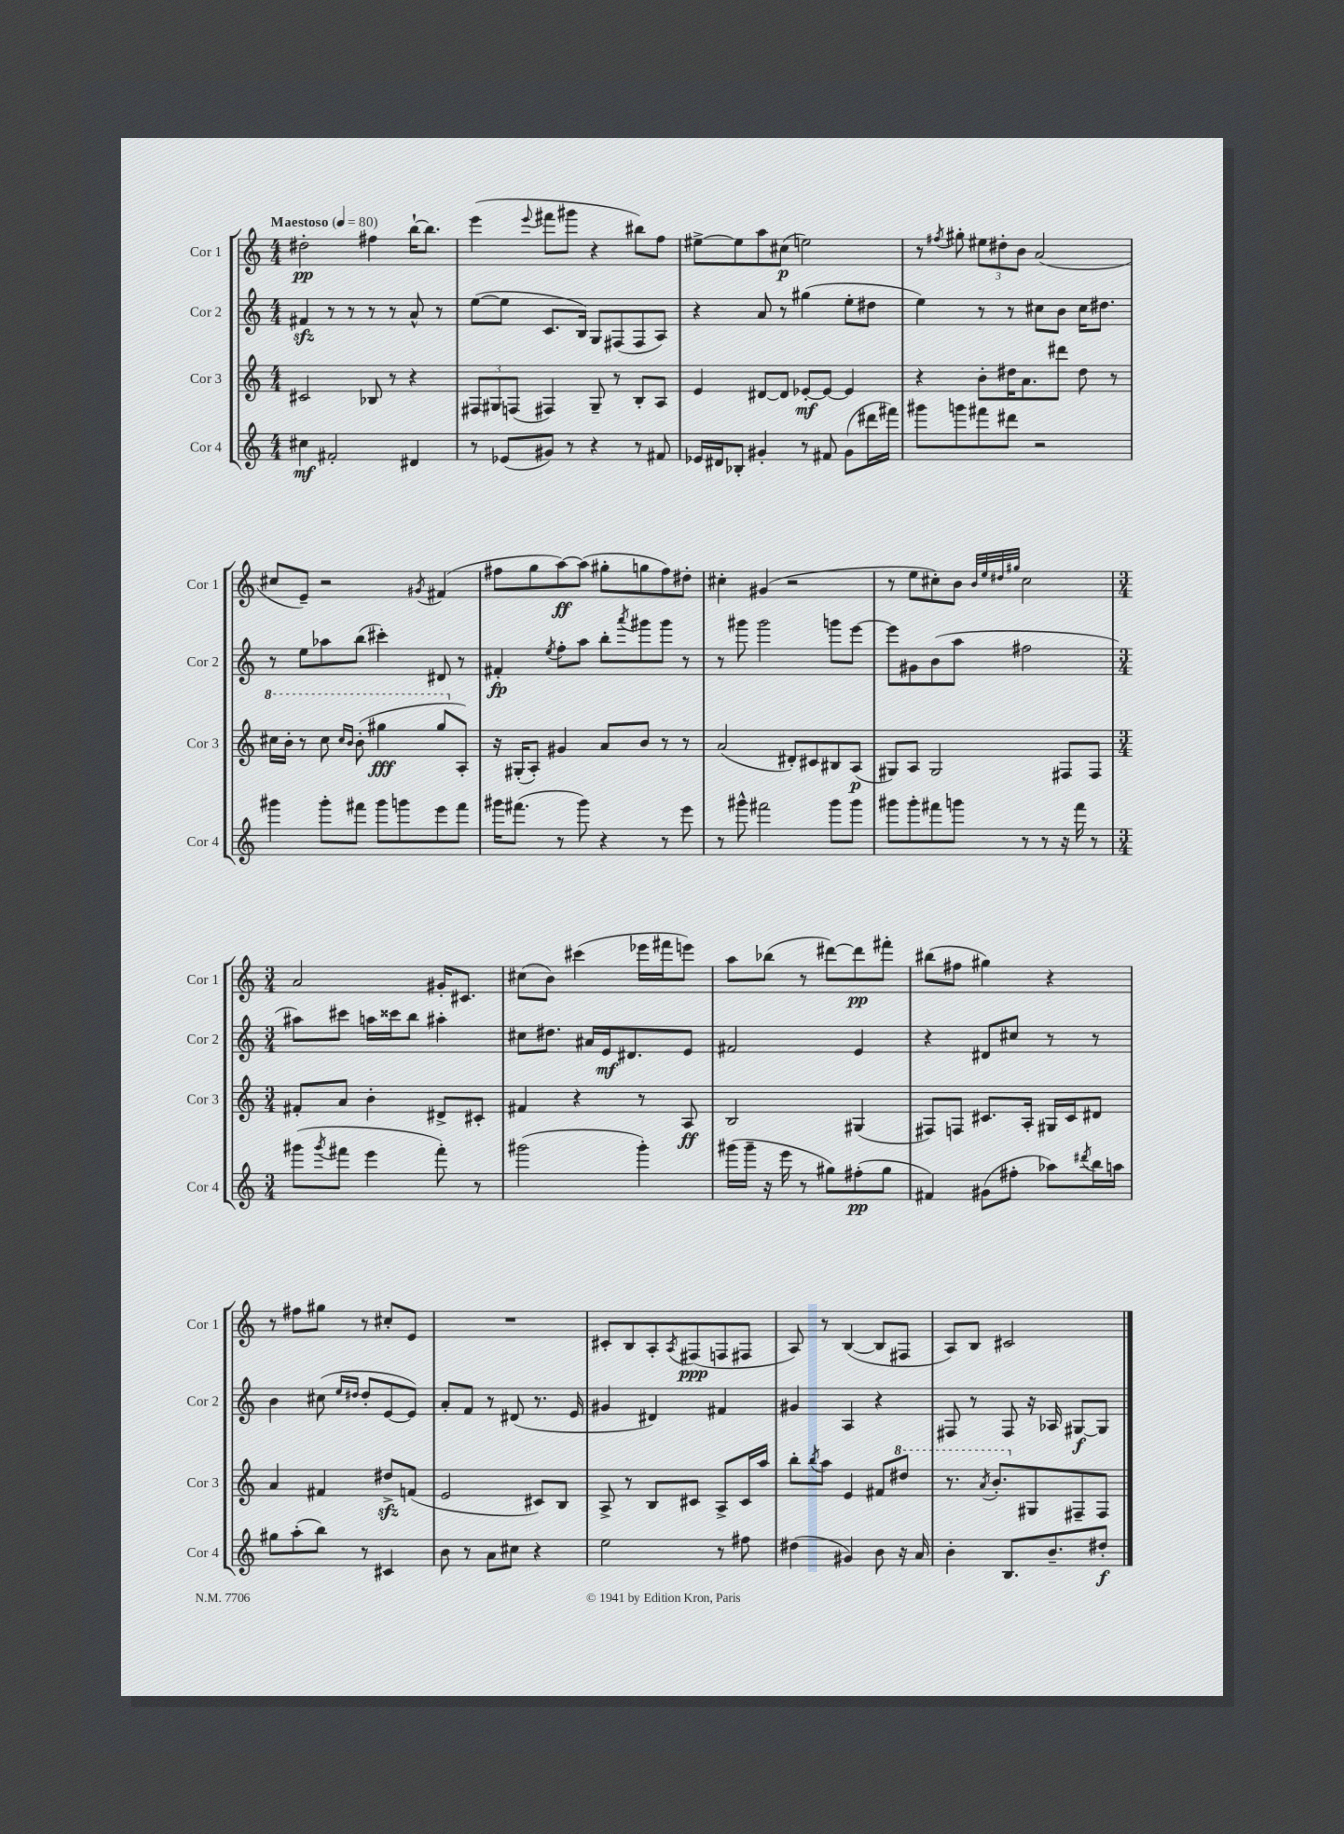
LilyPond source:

<<
\new StaffGroup <<
\new Staff = "s0" \with { instrumentName = "Cor 1" shortInstrumentName = "Cor 1" } {
    \clef treble \key c \major \numericTimeSignature \time 4/4 \tempo "Maestoso" 4 = 80
    dis''2-.\pp fis''4 b''16~-! b''8. |
    e'''4( \appoggiatura { e'''8 } fis'''8 gis'''8 r4 bis''8) f''8 |
    eis''8~-> eis''8 a''8 cis''8\p( e''2) |
    r8 \acciaccatura { fis''8 } gis''8-. \tuplet 3/2 { eis''8 dis''8-. b'8 } a'2( |
    cis''8 e'8--) r2 \acciaccatura { gis'8 } fis'4( |
    fis''8 g''8 a''8~\ff) a''8( gis''8-. g''8 fis''8) dis''8-. |
    cis''4-. gis'4( r2 |
    r8 e''8 cis''8-.) b'8 \grace { b'32 e''32 dis''32 gis''32 } cis''2 |
    \numericTimeSignature \time 3/4 a'2 gis'16-. cis'8. |
    cis''8( b'8) cis'''4( ees'''16 fis'''16 e'''8) |
    a''8 bes''8( r8 dis'''8~) dis'''8\pp fis'''8-. |
    bis''8( fis''8 gis''4) r4 |
    r8 fis''8 gis''8 r8 cis''8-. e'8 |
    R2. |
    cis'8-. b8 a8-. \acciaccatura { a8 } fis8\ppp( f8 fis8 |
    a8) r8 b4~( b8 fis8 |
    a8) b8 cis'2 \bar "|." |
}
\new Staff = "s1" \with { instrumentName = "Cor 2" shortInstrumentName = "Cor 2" } {
    \clef treble \key c \major \numericTimeSignature \time 4/4
    fis'4\sfz r8 r8 r8 r8 a'8-^ r8 |
    e''8~( e''8 c'8. b16) g8 fis8( fis8 a8) |
    r4 a'8 r8 gis''4( e''8-. dis''8 |
    e''4) r8 r8 cis''8 b'8 cis''16 dis''8. |
    r8 e''8 aes''8 b''8( cis'''4-.) dis'8 r8 |
    fis'4-.\fp \acciaccatura { e''8 } f''8-. a''8 b''8-. \acciaccatura { a'''8 } gis'''8 gis'''8 r8 |
    r8 gis'''8 gis'''2 g'''8 e'''8~ |
    e'''8 gis'8 b'8( a''8 fis''2 |
    \numericTimeSignature \time 3/4 ais''8) cis'''8 a''16 cisis'''16 b''8 ais''4-. |
    cis''8 dis''8. ais'16 e'16\mf dis'8. e'8 |
    fis'2 e'4 |
    r4 dis'8 cis''8 r8 r8 |
    b'4 cis''8( \grace { e''16 dis''16 } dis''8-. e'8~ e'8) |
    a'8-. f'8 r8 dis'8( r8. e'16 |
    gis'4 dis'4) fis'4 |
    gis'4 a4 r4 |
    fis8 r8 fis8 r16 aes16 gis8~\f gis8 \bar "|." |
}
\new Staff = "s2" \with { instrumentName = "Cor 3" shortInstrumentName = "Cor 3" } {
    \clef treble \key c \major \numericTimeSignature \time 4/4
    cis'2 bes8 r8 r4 |
    \tuplet 3/2 { fis8 gis8 f8( } fis4) gis8-- r8 b8-. a8 |
    e'4 dis'8~ dis'8 ees'8~-.\mf ees'8~ ees'4 |
    r4 b'8-. dis''16 a'8. dis'''8 dis''8 r8 |
    \ottava #1 cis'''16 b''16-. r8 cis'''8 \grace { cis'''16 b''16 } b''8-.( gis'''4\fff gis'''8 \ottava #0 a8-.) |
    r16 gis16-.( a8-.) gis'4 a'8 b'8 r8 r8 |
    a'2( dis'8-.) cis'8 bis8 a8\p( |
    gis8) a8 gis2 fis8 fis8 |
    \numericTimeSignature \time 3/4 fis'8-. a'8 b'4-. dis'8-> cis'8-. |
    fis'4 r4 r8 a8\ff |
    b2 gis4( |
    fis8) f8 cis'8. a16-. gis16 cis'16 dis'8 |
    a'4 fis'4 dis''8->\sfz f'8( |
    e'2 cis'8) b8 |
    a8-> r8 b8 cis'8 a8-> cis'16 a''16 |
    b''8-. \acciaccatura { b''8 } a''8 e'4 fis'8 \ottava #1 dis'''8 |
    r8. \acciaccatura { a''8 } b''8.-. \ottava #0 gis8 fis8-- fis8 \bar "|." |
}
\new Staff = "s3" \with { instrumentName = "Cor 4" shortInstrumentName = "Cor 4" } {
    \clef treble \key c \major \numericTimeSignature \time 4/4
    cis''4\mf fis'2-. dis'4 |
    r8 ees'8( gis'8) r8 r4 r8 fis'8 |
    ees'16 dis'16 bes8-. gis'4-. r8 fis'8 gis'8( dis'''16 fis'''16) |
    gis'''8 g'''8 fis'''8 dis'''8 r2 |
    gis'''4 gis'''8-. fis'''8 gis'''8 g'''8 e'''8 fis'''8 |
    gis'''16 fis'''8.( r8 gis'''8) r4 r8 e'''8 |
    r8 gis'''8-^ fis'''2 gis'''8 gis'''8 |
    gis'''8 gis'''8-. fis'''8 g'''8 r8 r8 r16 fis'''16 r8 |
    \numericTimeSignature \time 3/4 gis'''8( \acciaccatura { gis'''8 } fis'''8 e'''4 fis'''8-.) r8 |
    gis'''2( gis'''4-.) |
    gis'''16( gis'''16-- r16 e'''16 r8 gis''8) fis''8-.\pp( gis''8 |
    fis'4) gis'8( fis''8-. aes''8) \acciaccatura { dis'''8 } b''16 a''16 |
    gis''8 a''8-.( b''8) r8 cis'4 |
    b'8 r8 a'8 cis''8 r4 |
    e''2 r8 fis''8 |
    dis''4( gis'4) b'8 r16 a'16 |
    b'4-. b8. b'8.-- dis''8-.\f \bar "|." |
}
>>
>>
\layout { \context { \Score \remove "Bar_number_engraver" } }
